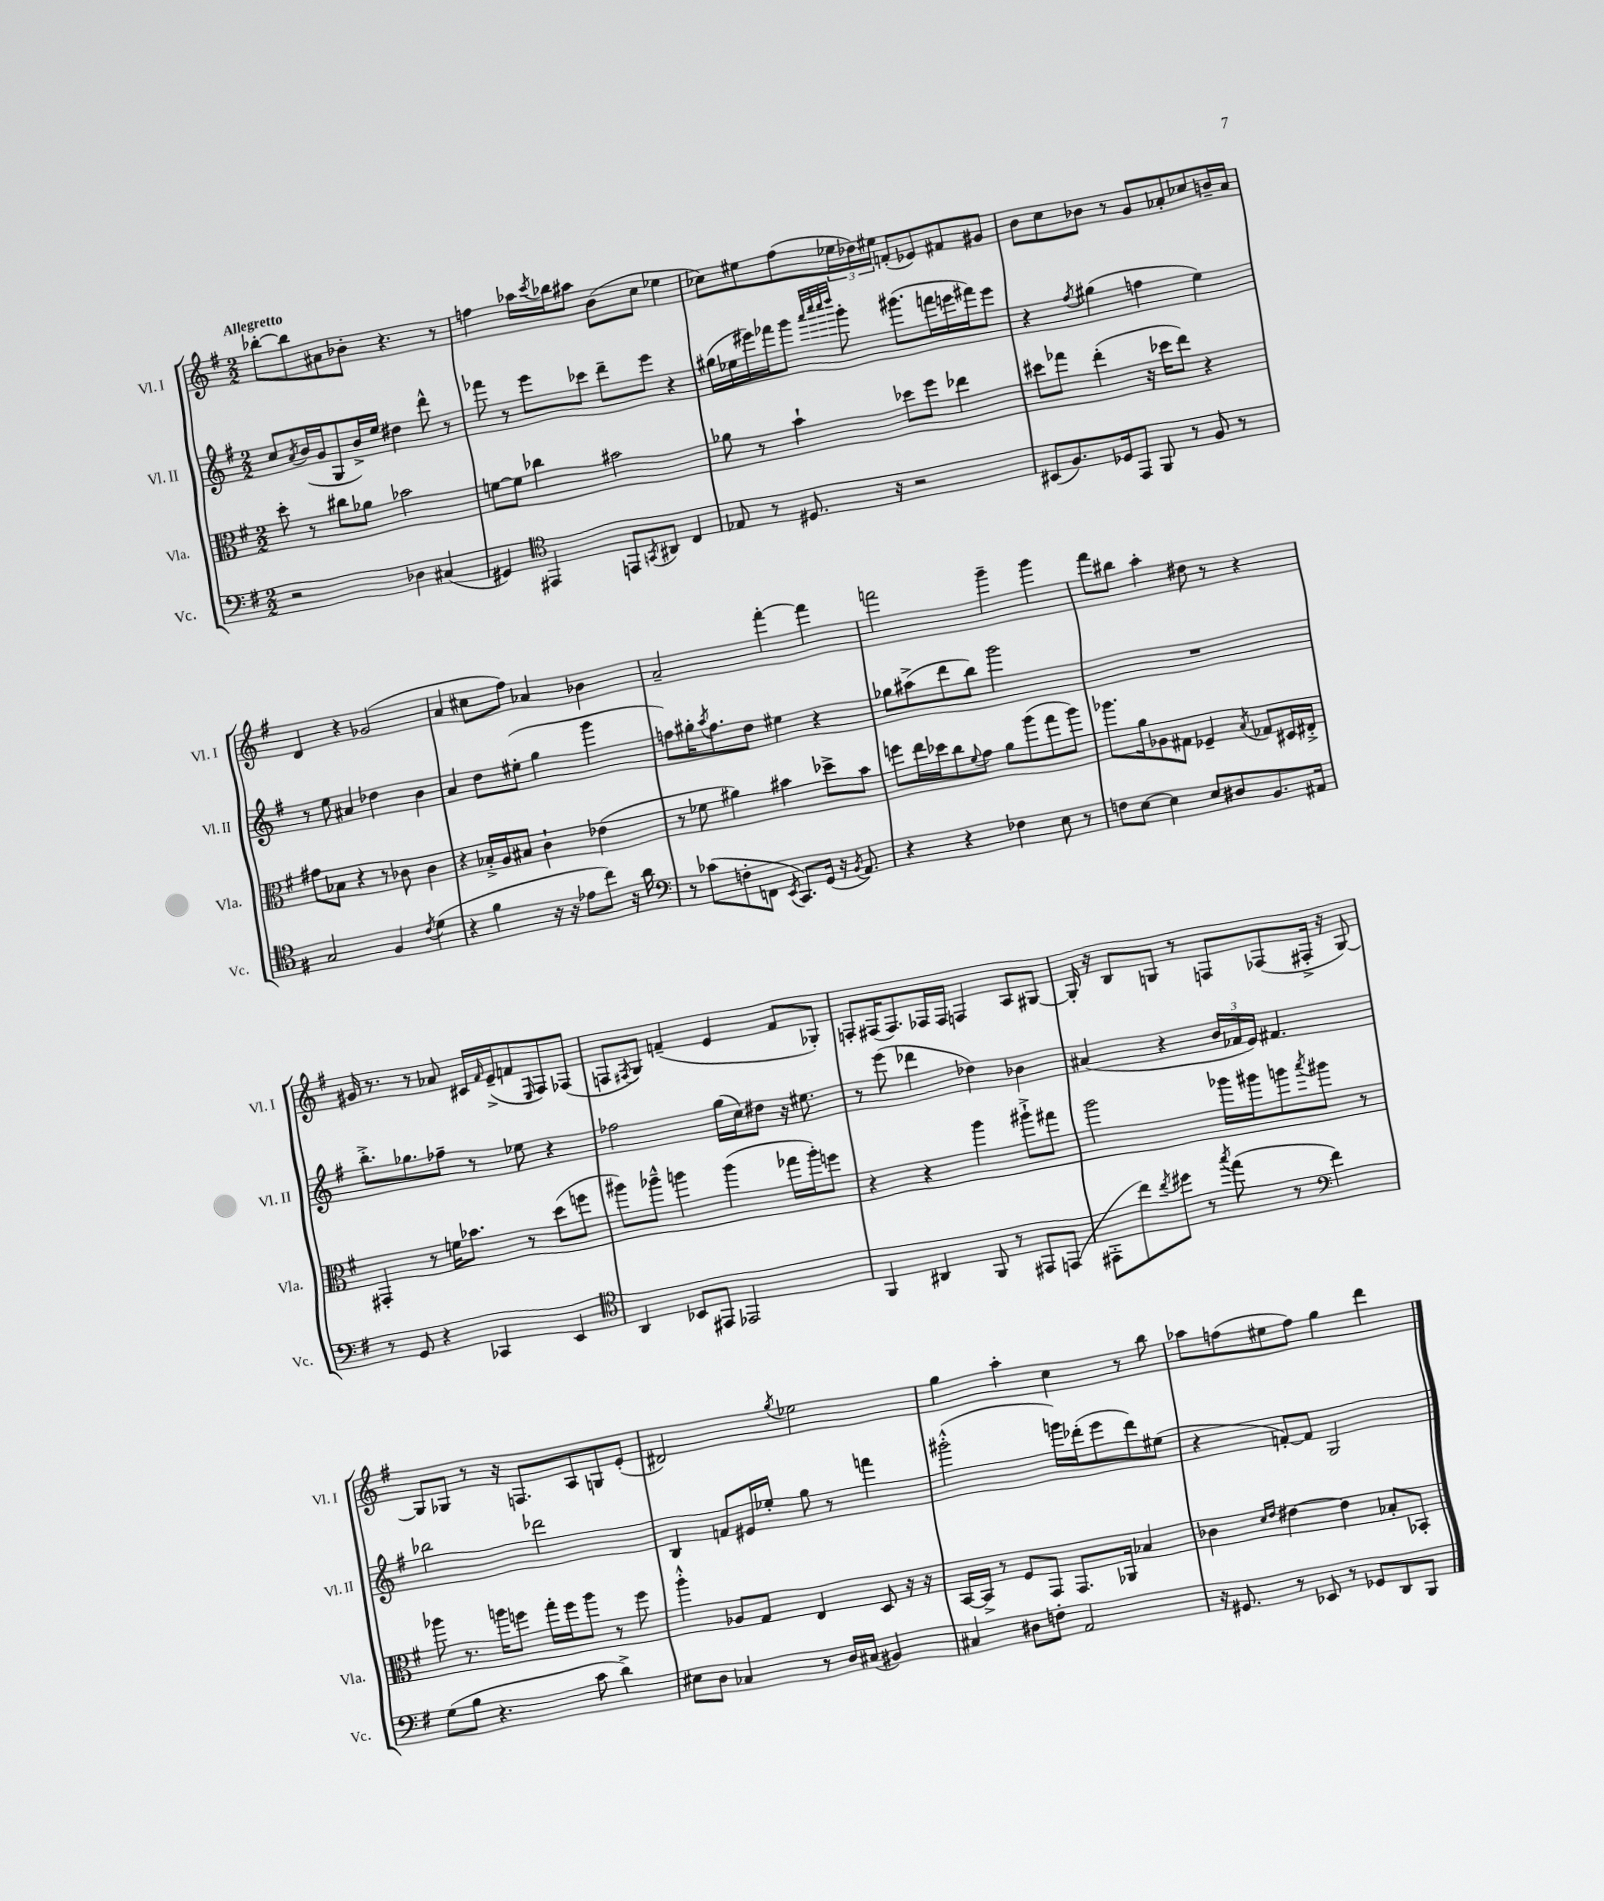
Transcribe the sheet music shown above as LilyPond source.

<<
\new StaffGroup <<
\new Staff = "s0" \with { instrumentName = "Vl. I" shortInstrumentName = "Vl. I" } {
    \clef treble \key g \major \numericTimeSignature \time 2/2 \tempo "Allegretto"
    bes''8~-. bes''8 ais'8 bes'8-. r4. r8 |
    f''4 aes''16 \acciaccatura { c'''8 } bes''16 ais''8 b'8( c''8 ees''4 |
    ces''8) eis''8 fis''8( \tuplet 3/2 { ees''16 des''16) eis''16 } f'8-.( ees'8) fis'8 gis'8 |
    b'8 c''8 bes'8 r8 g'8 aes'8-. ces''8 b'16-- aes'16 |
    d'4 r4 ges'2( |
    a'4 cis''8 fis''8) aes'4 bes'4 |
    a'2-- fis'''4~-. fis'''4 |
    f'''2 g'''4-- g'''4 |
    fis'''8 bis''8 a''4-. dis''8 r8 r4 |
    gis'16 r8. r8 aes'8 cis'16 \grace { fis'16 } e'16--->( f'8 \grace { e16 } fis8) fes8( |
    f8 \acciaccatura { fis8 } g8) f'4--( e'4 f'8 ges8-.) |
    f8-. fis16( fis8.) fes16 fes16 f4 a8 gis8~ |
    gis16-. r16 b8 g8 r8 f8 fes8( fis16-.-> r16 g8~) |
    g8 ges8 r8 r16 f8. a8 g8 e'8-.( |
    dis'2) \acciaccatura { g''8 } ees''2 |
    g''4 a''4-. c''4 r8 b''8 |
    aes''8 f''8( eis''8 f''8) g''4 d'''4 \bar "|." |
}
\new Staff = "s1" \with { instrumentName = "Vl. II" shortInstrumentName = "Vl. II" } {
    \clef treble \key g \major \numericTimeSignature \time 2/2
    c''8 \acciaccatura { a'8 } b'16( g'16 g8 b'16->) e''16 dis''4 d'''8-^ r8 |
    fes'''8 r8 e'''8 ces'''8 d'''8-- e'''8 r4 |
    gis''16( ees''16 eis'''16) fes'''16 g'''8 \grace { a'''32 c''''32 c''''32 d''''32 } g'''8-. gis'''8.( f'''16 e'''16 fis'''16) e'''8 |
    r4 \acciaccatura { fis''8 } gis''4( f''4 e''4) |
    r8 e''8 ais'4 des''4 b'4 |
    a'4 d''8 eis''8-.( g''4 g'''4 |
    f''8) gis''16-. \acciaccatura { a''8 } f''8. d''8 eis''4 r4 |
    ges''8 ais''8->( d'''8 b''8) g'''2 |
    R1 |
    b''8.-.-> ges''8. fes''8-- r8 ees''8 r4 |
    fes''2 g''16( c''16) dis''8 r16 eis''8. |
    r8 e'''8( des'''4 des''4) bes'4 |
    ais'4( r4 \tuplet 3/2 { b'16 fes'16 e'16) } fis'4. |
    bes''2 des'''2 |
    b4 f'8 eis'16 ees''16-. g''8 r8 f'''4 |
    gis'''2-.-^( g'''16) des'''16-.( e'''8 des'''8) eis''8( |
    r4 f'8~-.) f'8 g2 \bar "|." |
}
\new Staff = "s2" \with { instrumentName = "Vla." shortInstrumentName = "Vla." } {
    \clef alto \key g \major \numericTimeSignature \time 2/2
    d''8-. r8 cis''8 aes'8 bes'2 |
    f'8~ f'8 ces''4 bis'2 |
    aes'8 r8 b'4-! des''8 fis''8 ees''4 |
    dis''8 ges''8 e''4-.( r16 des''16 e''8) r4 |
    gis'8 bes8 r4 r8 ces'8 ces'4 |
    r4 bes16-.-> a16 bis8 c'4-! ees'4( |
    r8 fes'8 ais'4) bis'4 des''8-> bis'8 |
    f''8 e''16 des''16 c''8 \appoggiatura { fis'8 } g'8 a'8 a''8( g''8 a''8) |
    aes''8. a'16 aes8 gis8 fes4-- \acciaccatura { b8 } ges8 dis16 eis16-.-> |
    gis,4-. r8 f'16 bes'8. r8 d''8( f''8 |
    ais''8) aes''8---^ a''4 a''4( ges''16 a''16-.) f''8 |
    r4 r4 a''4 ais''8-!-> gis''8 |
    a''2 aes''16 ais''16 a''8 \acciaccatura { b''8 } ais''8 r8 |
    aes''8 r8. a''16 f''8 g''16-. f''16 a''8 r8 f''8 |
    a''4-.-^ aes8 g8 e4 d8 r16 r16 |
    b,16~ b,16-> r8 fis8 g,8 g,8. aes,16 bes4 |
    ces'4 \grace { d'16 e'16 } eis'4~ eis'4 bes8-. bes,8-. \bar "|." |
}
\new Staff = "s3" \with { instrumentName = "Vc." shortInstrumentName = "Vc." } {
    \clef bass \key g \major \numericTimeSignature \time 2/2
    r2 des4 cis4( |
    gis,4) \clef tenor eis,4 e,8 \acciaccatura { g,8 } ais,8 c4 |
    ees8 r8 dis8. r16 r2 |
    bis,8( fis8.) des16 e,8 fis,8 r8 fis8 r8 |
    g2 fis4 \acciaccatura { c'8 } d'4( |
    r4 fis'4 r16 r16 ees'8 c''8) r16 a'16 |
    \clef bass r8 ces'8( f8-. f,8 \acciaccatura { e,8 } c,8.) g,16( r16 \acciaccatura { b,8 } a,8.) |
    r4 r4 fes4 e8 r8 |
    f8 e8~ e4 e8 dis8 b,8. ais,16 |
    r8 g,8 r4 ces,4 e,4 |
    \clef tenor a,4 bes,8 eis,8 ees,2 |
    fis,4 ais,4 fis,8 r8 eis,8 e,8( |
    eis,8-. c''8) \acciaccatura { c''8 } dis''8 r8 \acciaccatura { g''8 } e''8( r8 \clef bass fis'4) |
    g8( b8 r4. c'8 d'4->) |
    eis8 d8 ces4 r8 d16 cis16( bis,4) |
    cis4 dis8 f8-. a,2 |
    r16 gis,8. r8 ees,8 r8 ges,8 d,8 b,,8 \bar "|." |
}
>>
>>
\layout { \context { \Score \remove "Bar_number_engraver" } }
